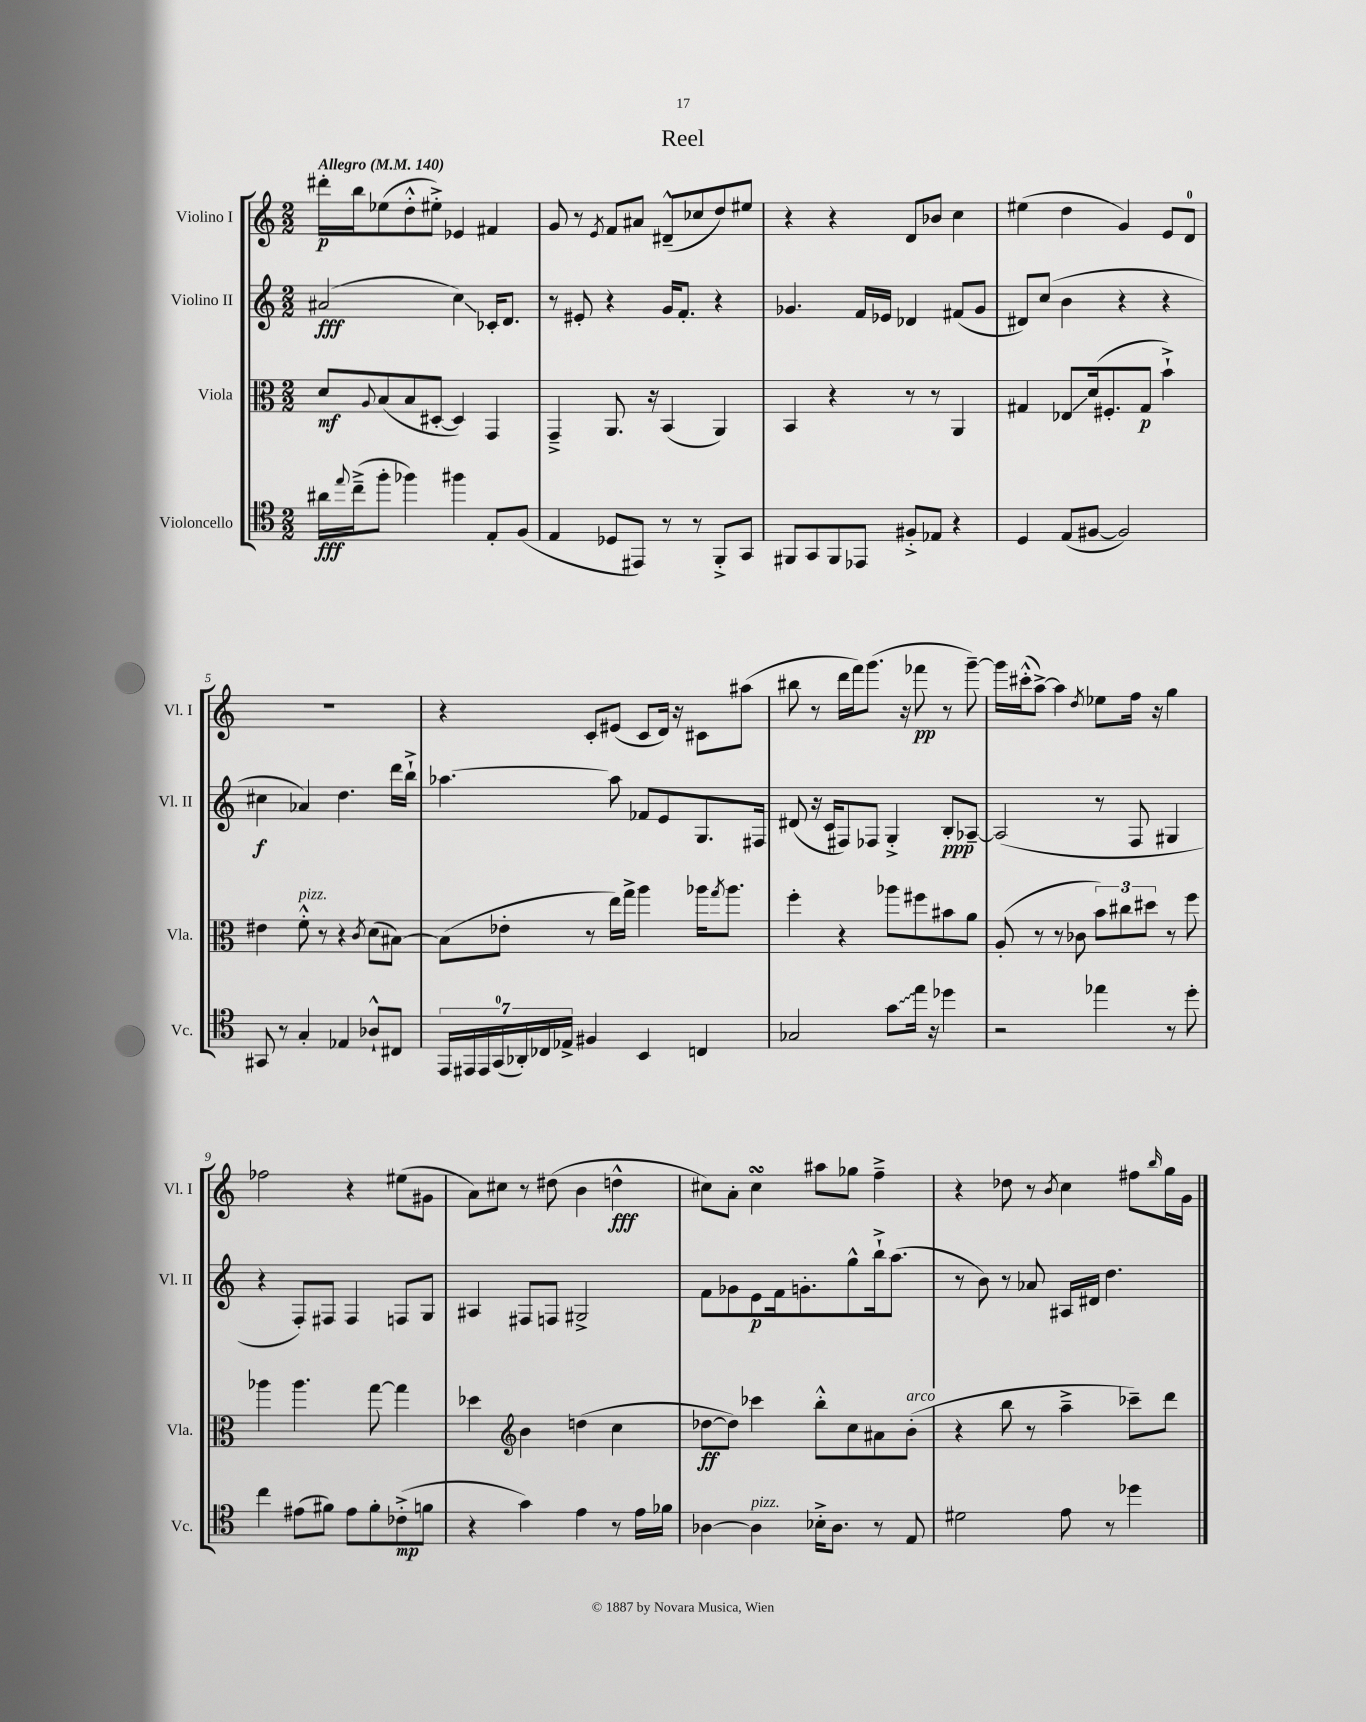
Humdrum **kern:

**kern	**kern	**kern	**kern
*staff4	*staff3	*staff2	*staff1
*clefC4	*clefC3	*clefG2	*clefG2
*k[]	*k[]	*k[]	*k[]
*M2/2	*M2/2	*M2/2	*M2/2
*MM140	*MM140	*MM140	*MM140
16a#	8d	(2a#	16ddd#'
8qqee	.	.	.
(16cc~^	.	.	16bb
.	8qqA	.	.
8ff'	(8B	.	(8ee-
4ff-)	8B	.	8dd'^^
.	[8D#'	.	8ee#'^)
4ff#	4D#])	4cc)	4e-
8E'	4GG	16c-'	4f#
.	.	8.d	.
(8F	.	.	.
=	=	=	=
4E	4GG~^	8r	8g
.	.	8e#'	8r
.	.	.	8qe
8D-	8.AA	4r	8f
8EE#)	.	.	8a#
.	16r	.	.
8r	(4BB	16g	(8d#~^^
.	.	8.f'	.
8r	.	.	8cc-
8FF'^	4AA)	4r	8dd)
8GG	.	.	8ee#
=	=	=	=
8FF#	4BB	4.g-	4r
8GG	.	.	.
8FF#	4r	.	4r
8EE-	.	16f	.
.	.	16e-	.
8F#'^	8r	4d-	8d
8E-	8r	.	8b-
4r	4AA	(8f#	4cc
.	.	8g-	.
=	=	=	=
4D	4G#	8d#)	(4ee#
.	.	(8cc	.
(8E	8E-	4b	4dd
[8F#	(16d	.	.
.	8.F#'	.	.
2F#])	.	4r	4g)
.	8G#	.	.
.	4b`^)	4r	8e
.	.	.	8d
=	=	=	=
8GG#	4e#	4cc#	1r
8r	.	.	.
4G'	8f'^^	4a-)	.
.	8r	.	.
4E-	4r	4.dd	.
.	8qc	.	.
8A-`^^	(8d	.	.
8C#	[8B#)	16ddd	.
.	.	16bb`^	.
=	=	=	=
28EE	(8B#]	[4.aa-	4r
28EE#	.	.	.
28EE#	.	.	.
(28GG	.	.	.
.	8e-'	.	.
28AA-')	.	.	.
28C-	.	.	.
28E-^	.	.	.
4F#	8r	.	8c'
.	16ee)	8aa-]	(8e#
.	16gg^	.	.
4BB	4aa	8f-	8c
.	.	8e	16d)
.	.	.	16r
4C	16aa-	8.G	8c#
.	8qgg	.	.
.	8.aa-	.	.
.	.	.	(8aa#
.	.	16F#	.
=	=	=	=
2G-	4ff'	(8d#	8bb#
.	.	16r	8r
.	.	16c	.
.	4r	8F#)	16ddd
.	.	.	16fff)
.	.	8F-	(8.ggg
8g	8aa-	4G'^	.
.	.	.	16r
16ee	8ff#	.	8fff-
16r	.	.	.
4dd-	8b#	8B'	8r
.	8a	[8A-~	[8ggg~)
=	=	=	=
2r	(8A'	(2A-]	16ggg]
.	.	.	(16ccc#'^^
.	8r	.	[8aa^)
.	8r	.	4aa]
.	8c-	.	.
.	.	.	8qdd
4ee-	12b)	8r	8ee-
.	12cc#	.	.
.	.	8F	16ff
.	12dd#	.	.
.	.	.	16r
8r	8r	4G#	4gg
8dd'	8ff	.	.
=	=	=	=
4cc	4aa-	4r	2ff-
(8e#	4.aa-	8F')	.
8f#)	.	8F#	.
8e#	.	4F#	4r
8f#'	[8gg	.	.
(8c-'^	4gg]	8F	(8ee#
8f	.	8G	8g#
=	=	=	=
4r	4dd-	4A#	8a)
.	.	.	8cc#
*	*clefG2	*	*
4g)	4b	8F#	8r
.	.	8F	(8dd#
4e	(4dd	2G#^	4b
8r	4cc	.	4dd^^
16e	.	.	.
16f-	.	.	.
=	=	=	=
[4A-	[8dd-	8f	8cc#)
.	8dd-])	8g-	8a'
4A-]	4ccc-	8e	4cc#
.	.	16f	.
.	.	8.g'	.
16B-'^	8bb'^^	.	8aa#
8.A-	.	.	.
.	8cc	8gg^^	8gg-
8r	8a#	16bb`^	4ff~^
.	.	(8.aa	.
8E	(8b'	.	.
=	=	=	=
2d#	4r	8r	4r
.	.	8b)	.
.	8bb	8r	8dd-
.	8r	8a-	8r
.	.	.	8qb
8e	4aa~^	16A#	4cc
.	.	16d#	.
8r	.	4.dd	.
4dd-	8ccc-~)	.	8ff#
.	.	.	16qqbb
.	8ddd	.	16gg
.	.	.	16g
==	==	==	==
*-	*-	*-	*-
